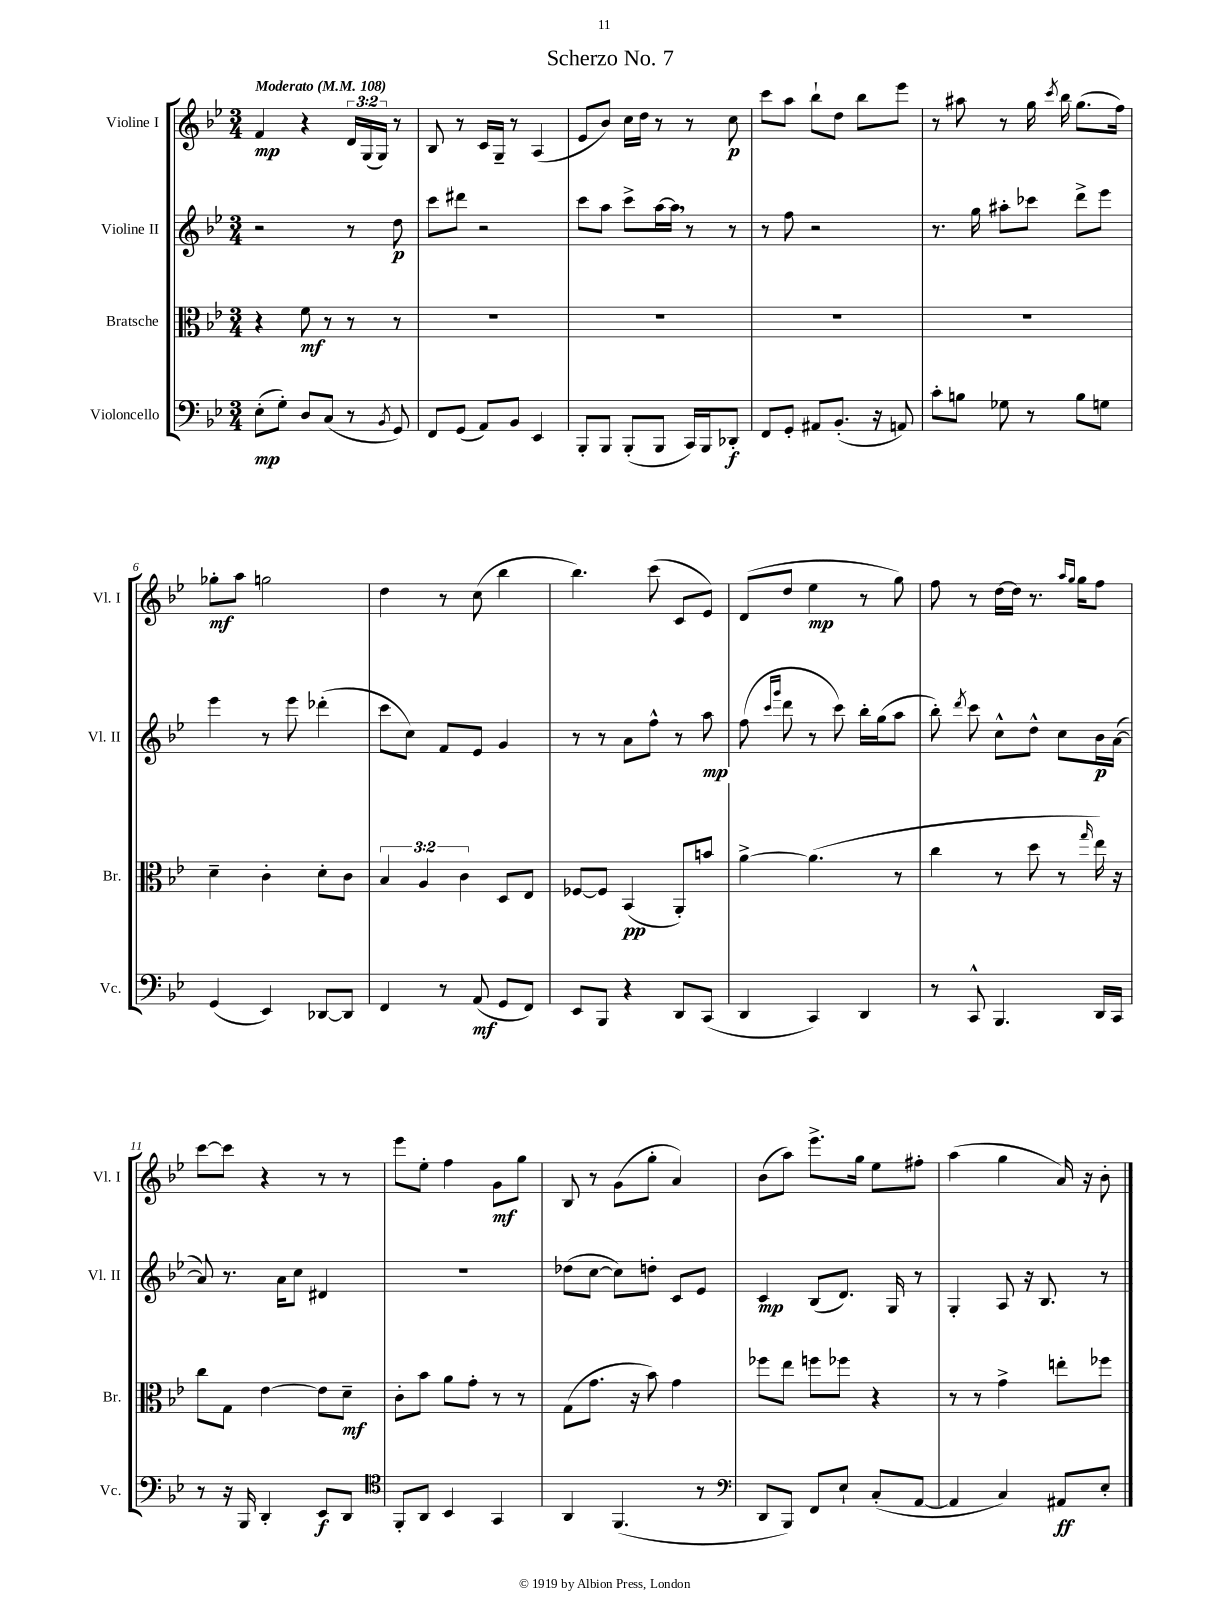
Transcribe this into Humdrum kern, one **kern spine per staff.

**kern	**kern	**kern	**kern
*staff4	*staff3	*staff2	*staff1
*clefF4	*clefC3	*clefG2	*clefG2
*k[b-e-]	*k[b-e-]	*k[b-e-]	*k[b-e-]
*M3/4	*M3/4	*M3/4	*M3/4
*MM108	*MM108	*MM108	*MM108
(8E-'	4r	2r	4f
8G')	.	.	.
8D	8f	.	4r
(8C	8r	.	.
8r	8r	8r	24d
.	.	.	(24G
.	.	.	24G)
8qBB-	.	.	.
8GG)	8r	8dd	8r
=	=	=	=
8FF	2.r	8ccc	8B-
(8GG	.	8ddd#	8r
8AA)	.	2r	16c
.	.	.	16G~
8BB-	.	.	8r
4EE-	.	.	(4A
=	=	=	=
8BBB-'	2.r	8ccc	8e-
8BBB-	.	8aa	8b-)
(8BBB-'	.	8ccc^	16cc
.	.	.	16dd
8BBB-	.	[16aa	8r
.	.	16aa]	.
16CC)	.	8r	8r
16BBB-	.	.	.
8DD-'	.	8r	8cc
=	=	=	=
8FF	2.r	8r	8ccc
8GG'	.	8ff	8aa
8AA#	.	2r	8bb-`
(8.BB-'	.	.	8dd
.	.	.	8bb-
16r	.	.	.
8AA)	.	.	8eee-
=	=	=	=
8c'	2.r	8.r	8r
8B	.	.	8aa#
.	.	16gg	.
8G-	.	8aa#'	8r
8r	.	8ccc-	16gg
.	.	.	8qccc
.	.	.	16bb-
8B	.	8ddd^	(8.gg
8G	.	8eee-	.
.	.	.	16ff)
=	=	=	=
(4GG	4d~	4eee-	8gg-'
.	.	.	8aa
4EE-)	4c'	8r	2gg
.	.	8eee-	.
[8DD-	8d'	(4ddd-'	.
8DD-]	8c	.	.
=	=	=	=
4FF	6B-	8ccc	4dd
.	.	8cc)	.
.	6A	.	.
8r	.	8f	8r
.	6c	.	.
(8AA	.	8e-	(8cc
8GG	8D	4g	4bb-
8FF)	8E-	.	.
=	=	=	=
8EE-	[8F-	8r	4.bb-)
8BBB-	8F-]	8r	.
4r	(4BB-	8a	.
.	.	8ff^^	(8ccc
8DD	8AA')	8r	8c
(8CC	8b	8aa	8e-)
=	=	=	=
4DD	[4a^	(8ff	(8d
.	.	16qqccc	.
.	.	16qqggg	.
.	.	8ddd	8dd
4CC)	(4.a]	8r	4ee-
.	.	8ccc)	.
4DD	.	16bb-'	8r
.	.	(16gg	.
.	8r	8aa	8gg)
=	=	=	=
8r	4cc	8bb-')	8ff
.	.	8qddd	.
8CC^^	.	8ccc	8r
4.BBB-	8r	8cc^^	[16dd
.	.	.	16dd]
.	8dd	8dd^^	8.r
.	8r	8cc	.
.	.	.	16qqaa
.	.	.	16qqgg
.	.	.	16gg
.	16qqgg	.	.
16DD	16ee-)	16b-	8ff
16CC	16r	([16a	.
=	=	=	=
8r	8cc	8a])	[8ccc
16r	8G	8.r	8ccc]
16BBB-	.	.	.
4DD'	[4e-	.	4r
.	.	16a	.
.	.	8cc	.
8EE-	8e-]	4d#	8r
8DD	8d~	.	8r
=	=	=	=
*clefC4	*	*	*
8FF'	8c'	2.r	8eee-
8AA	8b-	.	8ee-'
4BB-	8a	.	4ff
.	8g'	.	.
4GG	8r	.	8g
.	8r	.	8gg
=	=	=	=
4AA	(8G	(8dd-	8B-
.	8.g	[8cc	8r
(4.FF	.	8cc])	(8g
.	16r	.	.
.	8b-)	8dd'	8gg'
.	4g	8c	4a)
8r	.	8e-	.
=	=	=	=
*clefF4	*	*	*
8DD	8ff-	4c	(8b-
8BBB-)	8ee-	.	8aa)
8FF	8ff	(8B-	8.eee-^
8E-`	8ff-	8.d)	.
.	.	.	16gg
(8C'	4r	.	8ee-
.	.	16G	.
[8AA	.	8r	8ff#'
=	=	=	=
4AA]	8r	4G'	(4aa
.	8r	.	.
4C)	4g^	8A	4gg
.	.	16r	.
.	.	8.B-	.
8AA#	8ee'	.	16a)
.	.	.	16r
8E-'	8ff-	8r	8b-'
==	==	==	==
*-	*-	*-	*-
